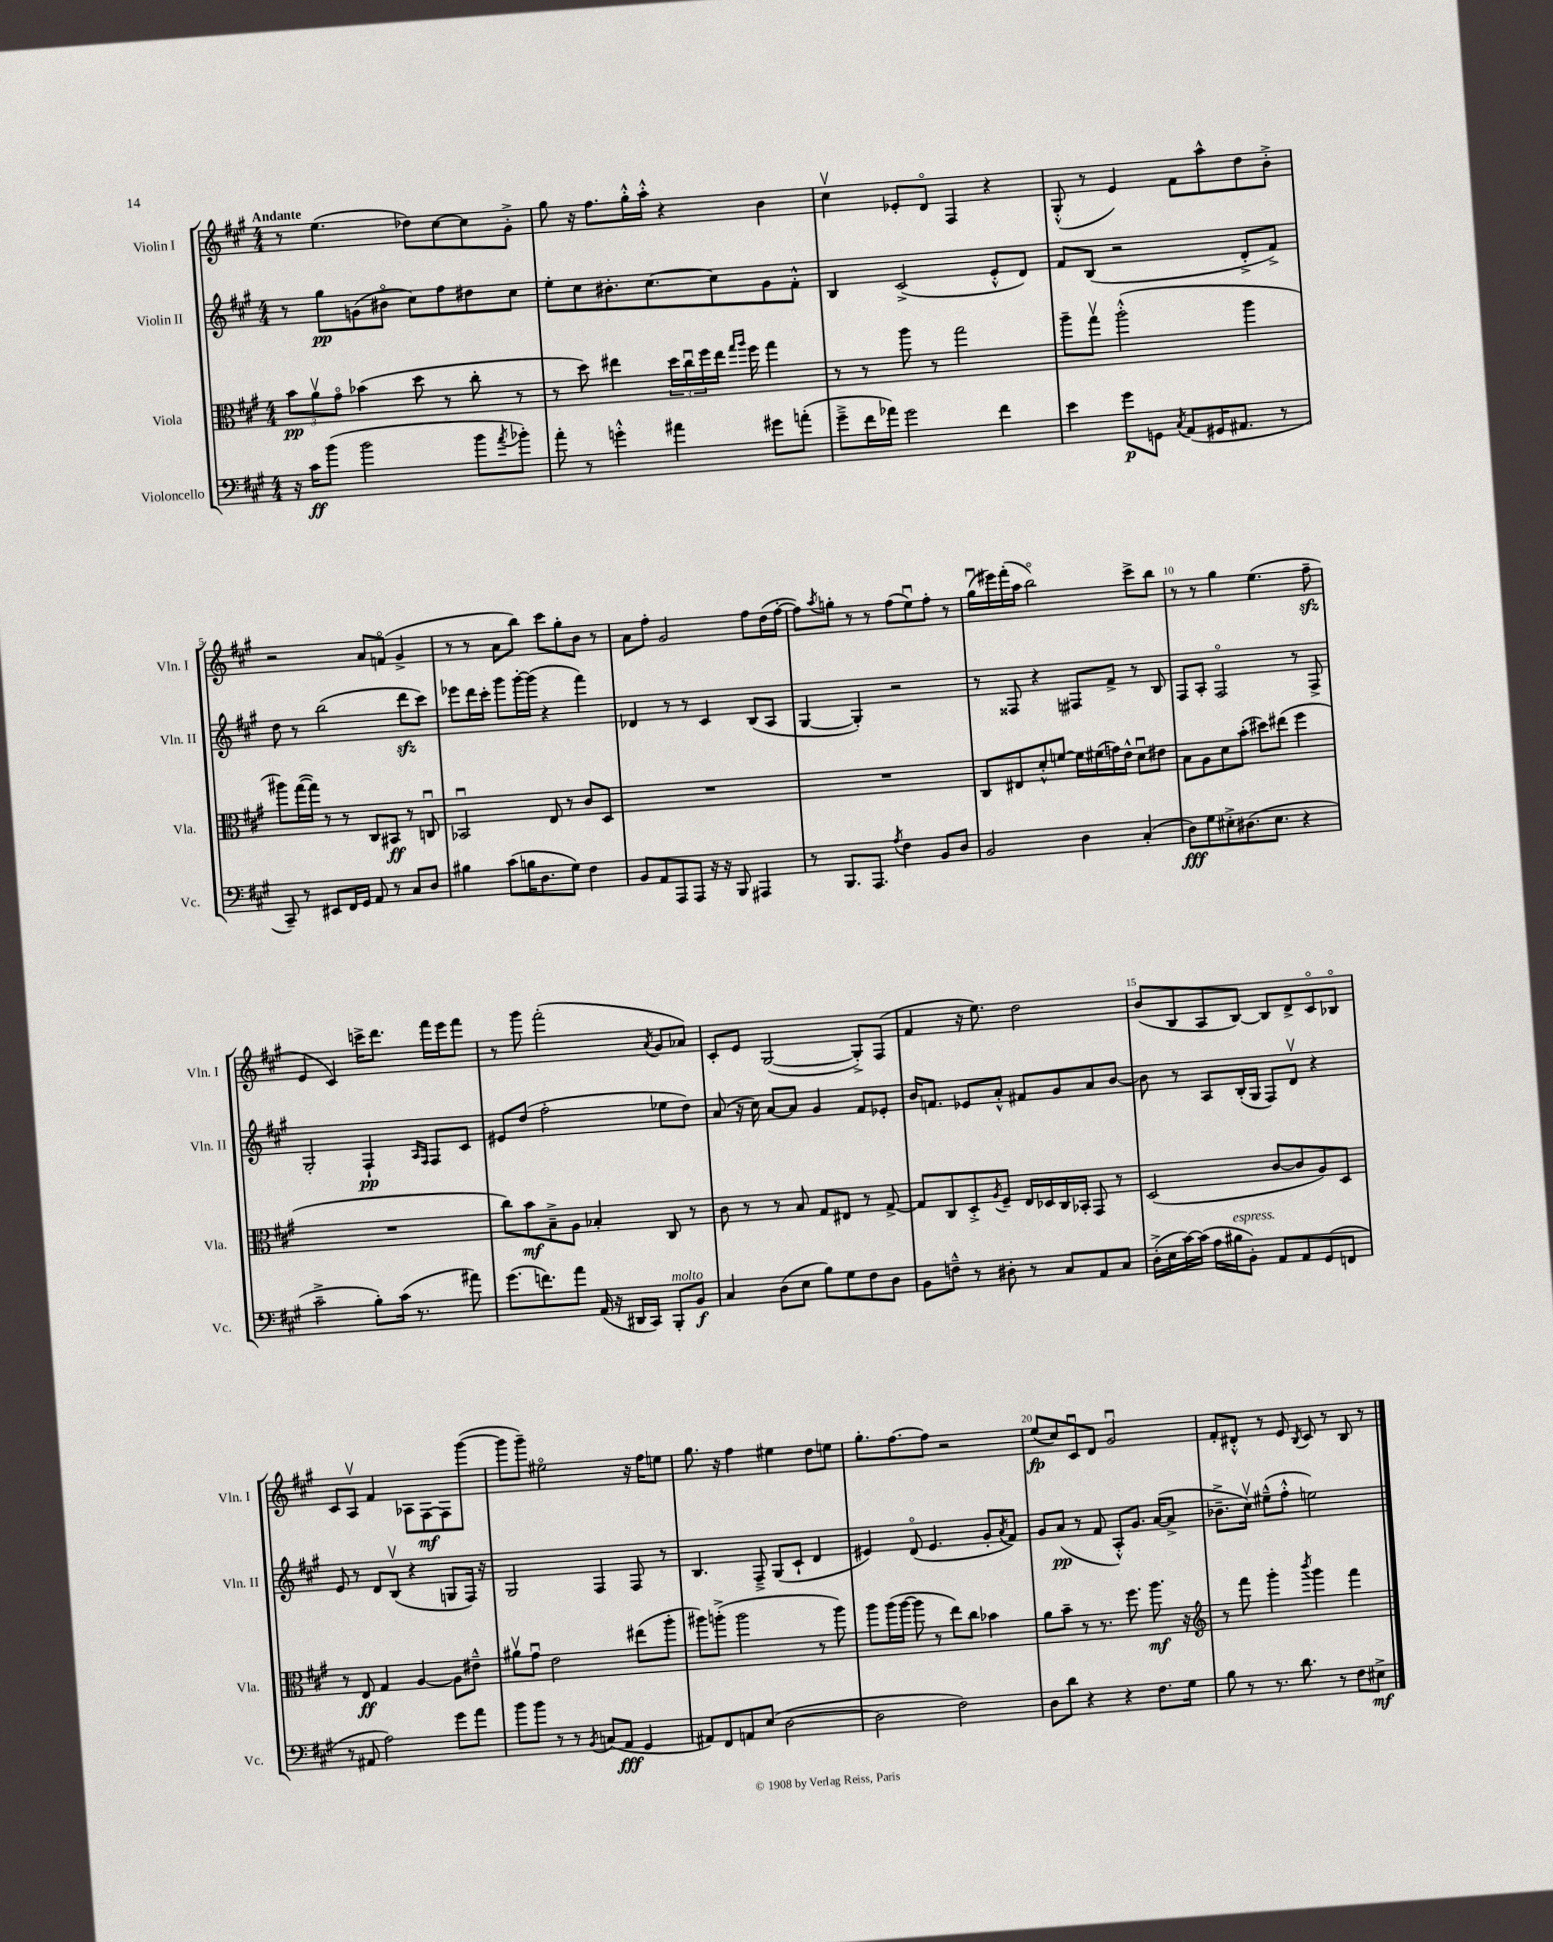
<<
\new StaffGroup <<
\new Staff = "s0" \with { instrumentName = "Violin I" shortInstrumentName = "Vln. I" } {
    \clef treble \key a \major \numericTimeSignature \time 4/4 \tempo "Andante"
    r8 e''4.( des''8) cis''8~ cis''8 gis'8-.-> |
    gis''8 r16 fis''8. gis''16-.-^ a''16-.-^ r4 b'4 |
    cis''4\upbow ees'8-. d'8\flageolet fis4 r4 |
    gis8-.-^( r8 e'4) fis'8 a''8-^ d''8 b'8-.-> |
    r2 a'8 f'8\flageolet( gis'4-> |
    r8 r8 a'8 b''8) cis'''8 gis''8-. b'8 r8 |
    a'8 fis''8-. gis'2 fis''8 d''16( fis''16~-. |
    fis''8) \acciaccatura { a''8 } g''8-. r8 r8 fis''8( e''8\downbow) fis''8-. r8 |
    gis''16\downbow( eis'''16) fis'''16-.( a''16 b''2\flageolet) cis'''8-> b''8 |
    r8 r8 gis''4 e''4.( fis''8--\sfz |
    e'4 cis'4) c'''16-> d'''8. fis'''16 e'''16 fis'''8 |
    r8 gis'''8 fis'''2-.( \acciaccatura { a'8 } gis'8 aes'8) |
    cis'8-. e'8 gis2~( gis8-.->) fis8( |
    fis'4 r16 e''8.) d''2 |
    b'8( b8 a8 b8~) b8 d'8-> cis'8\flageolet bes8\flageolet |
    cis'8 a8\upbow fis'4 aes8 fis8~\mf fis8 gis'''8~( |
    gis'''8 gis'''8--) eis''2\flageolet r16 fis''16 e''8 |
    gis''8. r16 fis''4 eis''4 d''8 e''8 |
    gis''8.-. fis''8.~ fis''8 r2 |
    e''8\fp( cis''8) cis'8\downbow d'8 gis'2\downbow |
    fis'8-. dis'8-.-^ r8 e'8 \acciaccatura { b8 } cis'8 r8 b8 r8 \bar "|." |
}
\new Staff = "s1" \with { instrumentName = "Violin II" shortInstrumentName = "Vln. II" } {
    \clef treble \key a \major \numericTimeSignature \time 4/4
    r8 gis''8\pp g'8( bis'8\flageolet cis''8) fis''8 dis''8 cis''8 |
    e''8-. cis''8 bis'8.-. cis''8.~ cis''8 gis'8 fis'8-.-^ |
    b4 cis'2->( e'8-.-^ d'8) |
    fis'8 b8( r2 d'8-.-> fis'8->) |
    d''8 r8 b''2( d'''8\sfz cis'''8) |
    ees'''8 d'''16 cis'''16-. gis'''8 gis'''16~-. gis'''16( r4 fis'''4) |
    des'4 r8 r8 cis'4 b8( a8 |
    gis4~ gis4-.) r2 |
    r8 fisis8 r4 fis8 fis'8-> r8 b8 |
    fis8 a8-. fis2\flageolet r8 fis8-> |
    gis2-. fis4-!\pp \grace { a16 fis16 } fis8 cis'8 |
    eis'8 d''8( fis''2-. ees''8 d''8) |
    a'8( r16 cis''16) a'8~ a'8 gis'4 fis'8 ees'8-. |
    b'16 f'8. ees'8 a'8-.-^ fis'8 gis'8 a'8 b'8~ |
    b'8 r8 a8 b16-.( gis16 fis8) d'8\upbow r4 |
    e'8 r8 d'8 b8\upbow( r4 g8 fis16) r16 |
    gis2 fis4 fis8 r8 |
    b4. fis8---> gis8( cis'8-! d'4 |
    eis'4) d'8\flageolet( eis'4. gis'8-. \acciaccatura { a'8 } fis'8) |
    gis'8 a'8\pp( r8 fis'8 a8-.-^) gis'8. a'16~( a'8-> |
    bes'8.---> cis''16\upbow) eis''8---^( fis''8-.-^ e''2) \bar "|." |
}
\new Staff = "s2" \with { instrumentName = "Viola" shortInstrumentName = "Vla." } {
    \clef alto \key a \major \numericTimeSignature \time 4/4
    \tuplet 3/2 { b'8\pp a'8\upbow gis'8\flageolet } bes'4( d''8 r8 cis''8-. r8 |
    r8 d''8) eis''4 \tuplet 3/2 { d''16 cis''16\downbow fis''16 } eis''16 \grace { gis''16 a''16 } fis''16 gis''4 |
    r8 r8 a''8 r8 gis''2 |
    a''8-- gis''8\upbow a''2-.-^( a''4 |
    ais''8) gis''16~( gis''16) r8 r8 cis8 bis,8\ff r8 c8\downbow |
    bes,2\downbow e8 r8 cis'8 d8 |
    R1 |
    R1 |
    cis8 eis8 d'8-.-^ f'8~ f'16 fis'16( g'16) e'16-^ d'8\downbow eis'8 |
    b8 a8 d'8 b'8-.( dis''8) eis''8( fis''4 |
    R1 |
    cis''8) b'8\mf b8---> a8 bes4-. cis8 r8 |
    cis'8 r8 r8 b8 gis8 eis8 r8 gis8~-> |
    gis8 cis8 d8-.-> \acciaccatura { a8 } fis8-- e16 des16 cis16 bes,16-. gis,8 r8 |
    d2( cis'8~ cis'8 a8) d8 |
    r8 e8\ff gis4 a4~ a8 eis'8---^ |
    ais'8\upbow gis'8\downbow e'2 eis''8( a''8-. |
    ais''8) a''8-.->( a''2 r8 a''8) |
    a''8 a''16( a''16~ a''8 r8 e''8) cis''8 bes'4 |
    a'8 b'8-- r8 r8. fis''8. a''8.\mf r16 |
    \clef treble r8 fis'''8 gis'''4-. \acciaccatura { b'''8 } gis'''4 fis'''4 \bar "|." |
}
\new Staff = "s3" \with { instrumentName = "Violoncello" shortInstrumentName = "Vc." } {
    \clef bass \key a \major \numericTimeSignature \time 4/4
    r16 cis'16\ff b'8( b'2 b'8 \acciaccatura { a'8 } bes'8-.) |
    a'8-. r8 g'4-.-^ ais'4 gis'8 a'8-.( |
    gis'8---> fis'16 aes'16) gis'2 fis'4 |
    e'4 gis'8\p g,8 \acciaccatura { cis8 } a,8( gis,16 ais,8. r8 |
    cis,8--) r8 eis,8 fis,16 gis,16 a,8 r8 cis8 d8 |
    bis4 cis'8( b16 d8. gis8) fis4 |
    b,8 a,8 a,,8 a,,8 r16 r16 b,,8 ais,,4 |
    r8 b,,8. a,,8. \acciaccatura { a8 } fis4 b,8 d8 |
    b,2 d4 cis4-.( |
    d8\fff) gis8 eis8-.-> dis8.( eis8. r4 |
    cis'2---> b8-.) cis'16( r8. ais'8) |
    gis'8.( f'8.) a'8 a,16( r16 dis,16 cis,16) b,,8-.^\markup { \italic "molto" } b,8\f |
    cis4 d8( e8 b8) gis8 fis8 d8 |
    b,8 f8---^ r8 dis8-. r8 cis8 a,8 cis8 |
    d16-.->( e16 cis'16~) cis'16( a16 bis16^\markup { \italic "espress." } b,8-.) a,8 a,8 gis,8( f,8 |
    r8 ais,8 a2) gis'8 a'8 |
    b'8 b'8 r8 r8 \acciaccatura { b,8 } c8( a,8\fff gis,4 |
    ais,8) fis,8 a,8 e8( d2~ |
    d2 fis2) |
    d8 d'8 r4 r4 fis8. gis16 |
    b8 r8 r8. d'8. r8 fis8 eis8->\mf \bar "|." |
}
>>
>>
\layout { \context { \Score \override BarNumber.break-visibility = ##(#f #t #t) barNumberVisibility = #(every-nth-bar-number-visible 5) } }
